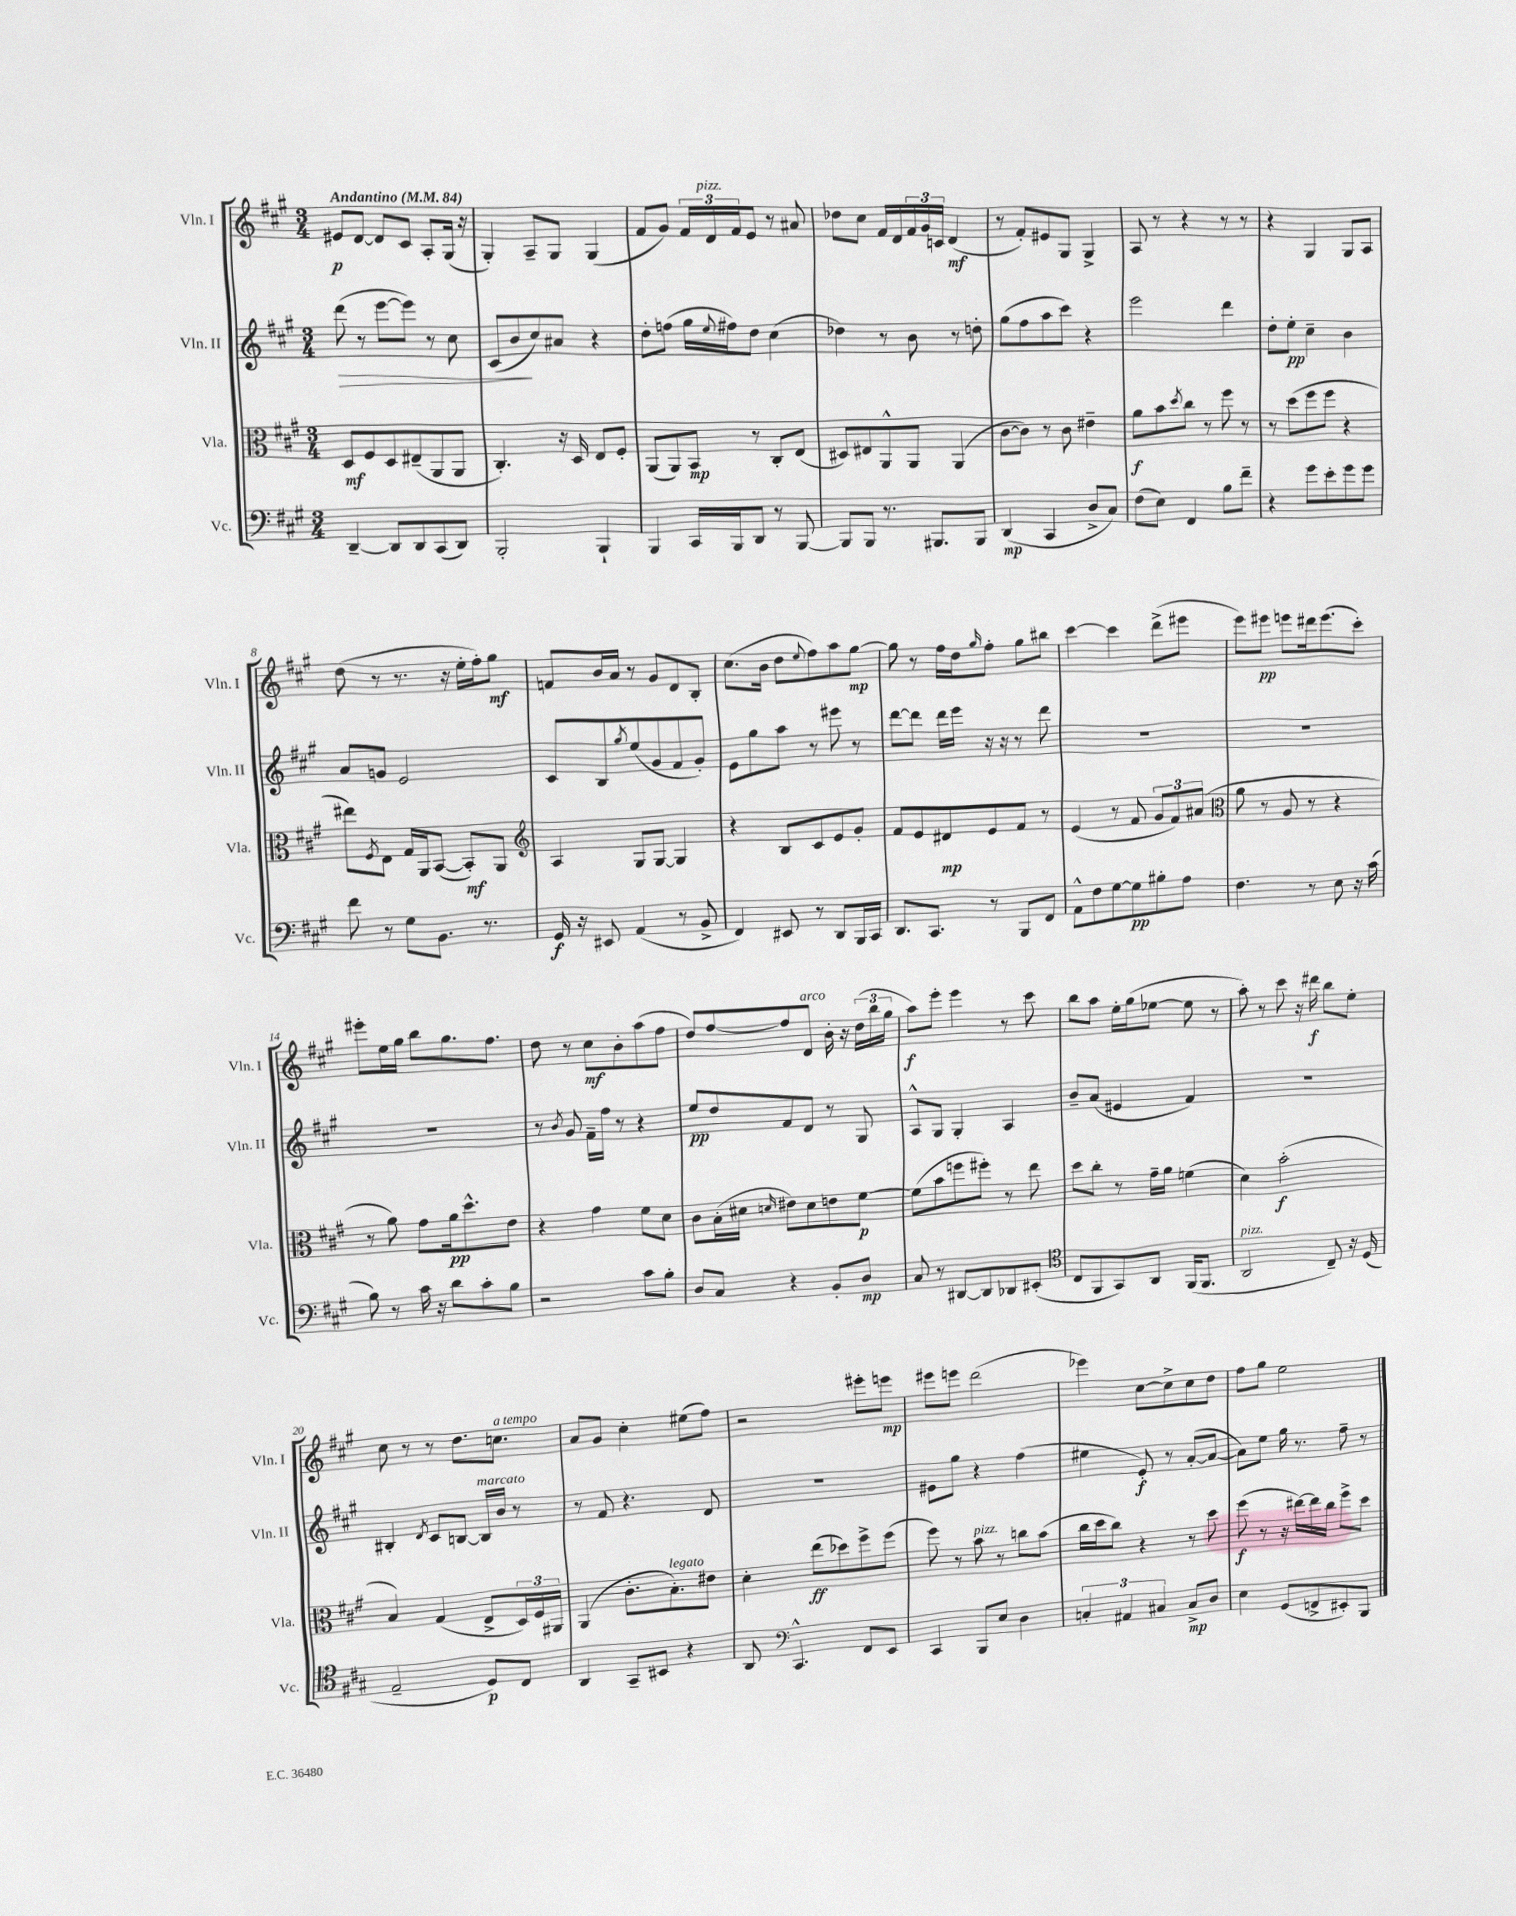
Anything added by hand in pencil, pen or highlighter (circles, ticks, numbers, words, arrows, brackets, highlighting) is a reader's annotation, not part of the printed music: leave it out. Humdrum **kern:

**kern	**dynam	**kern	**dynam	**kern	**dynam	**kern	**dynam
*part4	*part4	*part3	*part3	*part2	*part2	*part1	*part1
*staff4	*staff4	*staff3	*staff3	*staff2	*staff2	*staff1	*staff1
*I"Vc.	*	*I"Vla.	*	*I"Vln. II	*	*I"Vln. I	*
*I'Vc.	*	*I'Vla.	*	*I'Vln. II	*	*I'Vln. I	*
*clefF4	*	*clefC3	*	*clefG2	*	*clefG2	*
*k[f#c#g#]	*	*k[f#c#g#]	*	*k[f#c#g#]	*	*k[f#c#g#]	*
*M3/4	*	*M3/4	*	*M3/4	*	*M3/4	*
*MM84	*	*MM84	*	*MM84	*	*MM84	*
=1	=1	=1	=1	=1	=1	=1	=1
!	!	!	!	!	!	!LO:TX:a:B:t=Andantino	!
!	!	!	!	!	!LO:HP:b	!	!
[4DD~/	.	8D/L	mf	(8ddd\	>	8e#X/L	p
.	.	8F#/	.	8r	.	[8d/J	.
8DD/L]	.	8D/	.	[8eee\L	.	8d/L]	.
8DD/	.	(8E#X~/	.	8eee\J])	.	8c#/J	.
(8CC#/	.	8AA/	.	8r	.	8A'/L	.
8DD/J)	.	8AA/J	.	8cc#\	.	(16G#/Jk	.
.	.	.	.	.	.	16r	.
=2	=2	=2	=2	=2	=2	=2	=2
2BBB'/	.	4.C#'/)	.	(8c#/L	.	4G#'/)	.
.	.	.	.	8b/	.	.	.
.	.	.	.	8cc#/)	]	8A~/L	.
.	.	16r	.	8a#X/J	.	8G#/J	.
.	.	16D/	.	.	.	.	.
4BBB`/	.	8E/L	.	4r	.	(4G#/	.
.	.	8F#'/J	.	.	.	.	.
=3	=3	=3	=3	=3	=3	=3	=3
4BBB/	.	(8AA/L	.	8dd'\L	.	8f#/L	.
.	.	8AA/)	.	(8ffn\J	.	8g#/J)	.
16CC#/LL	.	8BB/J	mp	16gg#\LL	.	24f#/LL	.
!	!	!	!	!	!	!LO:TX:a:i:t=pizz.	!
.	.	.	.	.	.	24d/	.
.	.	.	.	8qqee/	.	.	.
16BBB/J	.	.	.	16ff#X\J)	.	.	.
.	.	.	.	.	.	24f#/J	.
8DD/J	.	8r	.	8dd\J	.	8e/J	.
8r	.	8C#'/L	.	(4cc#\	.	8r	.
[8BBB/	.	(8E/J	.	.	.	8a#X/	.
=4	=4	=4	=4	=4	=4	=4	=4
8BBB/L]	.	8D#X/L)	.	4dd-X\)	.	8dd-X\L	.
8BBB/J	.	8E#X/	.	.	.	8cc#\J	.
8.r	.	8AA^^/	.	8r	.	16f#/LL	.
.	.	.	.	.	.	16d/	.
.	.	8AA/J	.	8b\	.	24f#/	.
.	.	.	.	.	.	24g#/	.
8.BBB#X/L	.	.	.	.	.	.	.
.	.	.	.	.	.	24cn/JJ	.
.	.	(4AA/	.	8r	.	(4d/	mf
8BBB#/J	.	.	.	8ddn'\	.	.	.
=5	=5	=5	=5	=5	=5	=5	=5
(4DD/	mp	[8c#\L	.	(8gg#\L	.	8r	.
.	.	8c#\J])	.	8ff#\	.	8f#'/L)	.
4CC#/	.	8r	.	8aa\	.	8e#X/	.
.	.	8c#\	.	8ccc#\J)	.	8G#/J	.
8D^/L	.	4e#X~\	.	4r	.	4G#^/	.
8C#/J)	.	.	.	.	.	.	.
=6	=6	=6	=6	=6	=6	=6	=6
(8F#\L	.	8a\L	f	2eee\	.	8A/	.
8E\J)	.	8b\	.	.	.	8r	.
.	.	8qdd/	.	.	.	.	.
4FF#/	.	8cc#\J	.	.	.	4r	.
.	.	8r	.	.	.	.	.
8B\L	.	8ff#\	.	4ddd\	.	8r	.
8f#~\J	.	8r	.	.	.	8r	.
=7	=7	=7	=7	=7	=7	=7	=7
4r	.	8r	.	8dd'\L	.	4r	.
.	.	(8dd\L	.	8ee'\J	pp	.	.
8g#\L	.	8ff#\	.	4cc#~\	.	4G#/	.
8e'\	.	8ff#\J	.	.	.	.	.
8g#\	.	4r	.	4b\	.	8G#/L	.
8g#\J	.	.	.	.	.	8A/J	.
!!LO:LB:g=z
=8	=8	=8	=8	=8	=8	=8	=8
8f#\	.	8ee#X\L)	.	8a/L	.	(8dd\	.
.	.	8qF#/	.	.	.	.	.
8r	.	8E\J	.	8gn/J	.	8r	.
8G#\L	.	16G#/LL	.	2e/	.	8.r	.
.	.	16AA/J	.	.	.	.	.
8.BB\J	.	([8BB/J	.	.	.	.	.
.	.	.	.	.	.	16r	.
.	.	8BB'/L])	mf	.	.	16ee'\LL	.
8.r	.	.	.	.	.	16ff#'\J)	.
.	.	8AA/J	.	.	.	8gg#\J	mf
=9	=9	=9	=9	=9	=9	=9	=9
*	*	*clefG2	*	*	*	*	*
16GG#/	f	4A/	.	8c#/L	.	8fn/L	.
16r	.	.	.	.	.	.	.
8EE#X/	.	.	.	8B/	.	16b/L	.
.	.	.	.	.	.	16a/JJ	.
.	.	.	.	8qgg#/	.	.	.
(4AA/	.	8G#/L	.	(8ee/	.	8r	.
.	.	[8G#/J	.	8g#/	.	8g#/L	.
8r	.	4G#/]	.	8f#/	.	8d/	.
8BB^/	.	.	.	8g#'/J)	.	8B'/J	.
=10	=10	=10	=10	=10	=10	=10	=10
4FF#/)	.	4r	.	8e\L	.	(8.cc#\L	.
.	.	.	.	8gg#\	.	.	.
.	.	.	.	.	.	16b\Jk	.
8EE#X/	.	8B/L	.	8aa\J	.	8dd\L	.
.	.	.	.	.	.	8qqee/	.
8r	.	8c#/	.	8r	.	8ff#\)	.
8DD/L	.	8e/	.	8eee#X\	.	8aa\	.
16BBB/L	.	8g#'/J	.	8r	.	[8gg#\J	mp
16CC#/JJ	.	.	.	.	.	.	.
=11	=11	=11	=11	=11	=11	=11	=11
8.DD/L	.	8f#/L	.	[8ddd\L	.	8gg#\]	.
.	.	8e/	.	8ddd\J]	.	8r	.
8.CC#/J	.	.	.	.	.	.	.
.	.	8d#X/	mp	16ddd\LL	.	16ff#\LL	.
.	.	.	.	16eee\JJ	.	16dd\J	.
.	.	.	.	.	.	16qqgg#/	.
8r	.	8e/	.	16r	.	8ff#'\J	.
.	.	.	.	16r	.	.	.
8BBB/L	.	8f#/J	.	8r	.	8gg#\L	.
8FF#/J	.	8r	.	8ddd\	.	8bb#X\J	.
=12	=12	=12	=12	=12	=12	=12	=12
8AA^^\L	.	(4e/	.	2.r	.	[4ccc#\	.
8F#\	.	.	.	.	.	.	.
[8G#\	.	8r	.	.	.	4ccc#\]	.
8G#\]	pp	8f#/	.	.	.	.	.
8B#X'\	.	12g#/L	.	.	.	(8ddd^\L	.
.	.	12f#/)	.	.	.	.	.
8A\J	.	.	.	.	.	8eee#X\J	.
.	.	(12a#X/J	.	.	.	.	.
=13	=13	=13	=13	=13	=13	=13	=13
*	*	*clefC3	*	*	*	*	*
4.F#\	.	8a\	.	2.r	.	8eee\L)	.
.	.	8r	.	.	.	8eee#X\J	pp
.	.	8A/	.	.	.	8eeen\L	.
8r	.	8r	.	.	.	16ddd#X\k	.
.	.	.	.	.	.	(8.eee\	.
8E\	.	4r	.	.	.	.	.
16r	.	.	.	.	.	8ccc#'\J)	.
(16c#\	.	.	.	.	.	.	.
!!LO:LB:g=z
=14	=14	=14	=14	=14	=14	=14	=14
8B\)	.	8r	.	2.r	.	8eee#X'\L	.
8r	.	8a\)	.	.	.	16ee\L	.
.	.	.	.	.	.	16gg#\JJ	.
16c#\	.	8g#\L	.	.	.	8bb\L	.
16r	.	.	.	.	.	.	.
8d\L	.	16a\k	pp	.	.	8.gg#\	.
.	.	8.dd^^\	.	.	.	.	.
8c#'\	.	.	.	.	.	.	.
.	.	.	.	.	.	8.ff#\J	.
8B\J	.	8e\J	.	.	.	.	.
=15	=15	=15	=15	=15	=15	=15	=15
2r	.	4r	.	8r	.	8dd\	.
.	.	.	.	8qb/	.	.	.
.	.	.	.	8g#/	.	8r	.
.	.	4g#\	.	16f#~\LL	.	8cc#\L	mf
.	.	.	.	16ff#\JJ	.	.	.
.	.	.	.	8r	.	8b'\	.
8c#\L	.	8f#\L	.	4r	.	(8aa\	.
8B'\J	.	8d\J	.	.	.	8ff#\J	.
=16	=16	=16	=16	=16	=16	=16	=16
8D/L	.	8c#\L	.	8ee/L	pp	8dd/L)	.
8C#/J	.	(16B'\L	.	8dd/	.	[8ff#/	.
.	.	16d#X\JJ	.	.	.	.	.
.	.	16qqdn/	.	.	.	.	.
4r	.	8e#X\L)	.	8f#/	.	8ff#/]	.
!	!	!	!	!	!	!LO:TX:a:i:t=arco	!
.	.	8d\	.	8d/J	.	8d/J	.
8BB'/L	.	8en\	.	8r	.	16b'\	.
.	.	.	.	.	.	16r	.
8D/J	mp	[8f#\J	p	8G#/	.	(24dd\LL	.
.	.	.	.	.	.	24bb\	.
.	.	.	.	.	.	24gg#\JJ	.
=17	=17	=17	=17	=17	=17	=17	=17
8C#/	.	(8f#\L]	.	8A^^/L	.	8aa\L)	f
8r	.	8b\	.	8G#/J	.	8eee'\J	.
[8DD#X/L	.	8ffn\	.	4G#'/	.	4eee\	.
8DD#/]	.	8ff#X'\J)	.	.	.	.	.
8DD-X/	.	8r	.	4A/	.	8r	.
(8EE#X'/J	.	8ee\	.	.	.	8ccc#\	.
=18	=18	=18	=18	=18	=18	=18	=18
*clefC4	*	*	*	*	*	*	*
8C#/L	.	8dd\L	.	8b~/L	.	8bb\L	.
8FF#/	.	8cc#'\J	.	(8a/J	.	8aa\J	.
8GG#/)	.	8r	.	4e#X/	.	16ee'\LL	.
.	.	.	.	.	.	(16gg#\J	.
8AA/J	.	16g#~\LL	.	.	.	[8ee-X\J	.
.	.	16a\JJ	.	.	.	.	.
(16FF#/KL	.	(4fn\	.	4f#/)	.	8ee-\]	.
8.FF#/J	.	.	.	.	.	.	.
.	.	.	.	.	.	8r	.
=19	=19	=19	=19	=19	=19	=19	=19
!LO:TX:a:i:t=pizz.	!	!	!	!	!	!	!
2AA/	.	4d\)	.	2.r	.	8aa'\)	.
.	.	.	.	.	.	8r	.
.	.	(2b'\	f	.	.	8ccc#\	.
.	.	.	.	.	.	16r	.
.	.	.	.	.	.	16ddd#X\	f
8C#~/)	.	.	.	.	.	8bb\L	.
16r	.	.	.	.	.	8ee'\J	.
(16D/	.	.	.	.	.	.	.
!!LO:LB:g=z
=20	=20	=20	=20	=20	=20	=20	=20
2E~/	.	4B/)	.	4B#X'/	.	8cc#\	.
.	.	.	.	.	.	8r	.
.	.	.	.	8qd/	.	.	.
.	.	(4G#/	.	8c#/L	.	8r	.
.	.	.	.	[8Bn/J	.	8.dd\L	.
!	!	!	!	!LO:TX:a:i:t=marcato	!	!	!
8D/L)	p	8E^/L	.	16B/LL]	.	.	.
!	!	!	!	!	!	!LO:TX:a:i:t=a tempo	!
.	.	.	.	16b/JJ	.	8.ccn\J	.
8C#/J	.	24D/L)	.	8r	.	.	.
.	.	24F#/	.	.	.	.	.
.	.	24AA#X/JJ	.	.	.	.	.
=21	=21	=21	=21	=21	=21	=21	=21
4AA/	.	(4AA/	.	8r	.	8a/L	.
.	.	.	.	8f#/	.	8g#/J	.
8GG#~/L	.	8.c#'\L	.	4.r	.	4cc#'\	.
8BB#X/J	.	.	.	.	.	.	.
!	!	!LO:TX:a:i:t=legato	!	!	!	!	!
.	.	8.B'\)	.	.	.	.	.
4r	.	.	.	.	.	(8ee#X\L	.
.	.	8e#X\J	.	8d/	.	8ff#\J)	.
=22	=22	=22	=22	=22	=22	=22	=22
8AA/	.	4d'\	.	2.r	.	2r	.
*clefF4	*	*	*	*	*	*	*
4.CC#^^/	.	.	.	.	.	.	.
.	.	(8ee\L	ff	.	.	.	.
.	.	8dd-X\)	.	.	.	.	.
8FF#/L	.	8ff#^\	.	.	.	8eee#X'\L	.
8EE/J	.	(8ff#\J	.	.	.	8eeen\J	mp
=23	=23	=23	=23	=23	=23	=23	=23
4CC#/	.	8ff#\)	.	8e#X\L	.	8eee#X\L	.
.	.	8r	.	8gg#\J	.	8eeen\J	.
!	!	!LO:TX:a:i:t=pizz.	!	!	!	!	!
8BBB/L	.	8b\	.	4r	.	(2ddd\	.
8E/J	.	8r	.	.	.	.	.
4D\	.	8ccn\L	.	(4ff#\	.	.	.
.	.	(8b\J	.	.	.	.	.
=24	=24	=24	=24	=24	=24	=24	=24
6Cn'/	.	16cc#\LL	.	4ee#X\	.	4eee-X\)	.
.	.	16dd\J	.	.	.	.	.
.	.	8cc#\J)	.	.	.	.	.
6AA#X/	.	.	.	.	.	.	.
.	.	4r	.	8e'/)	f	[8cc#\L	.
6C#X/	.	.	.	.	.	.	.
.	.	.	.	8r	.	8cc#^\]	.
8C#^/L	mp	8r	.	([8a'/L	.	8cc#\	.
8D/J	.	8dd\	.	8a/J_	.	8dd\J	.
=25	=25	=25	=25	=25	=25	=25	=25
4E\	.	(8ff#\	f	8a\L])	.	8ff#\L	.
.	.	8r	.	8ee\J	.	8gg#\J	.
(8GG#/L	.	16r	.	16gg#\	.	2ee\	.
.	.	[16ee#X\LL)	.	8.r	.	.	.
8FFn^/	.	16ee#\]	.	.	.	.	.
.	.	16cc#\JJ	.	.	.	.	.
8EE#X'/)	.	8ff#^\L	.	8ff#~\	.	.	.
8BBB/J	.	8dd\J	.	8r	.	.	.
==	==	==	==	==	==	==	==
*-	*-	*-	*-	*-	*-	*-	*-
